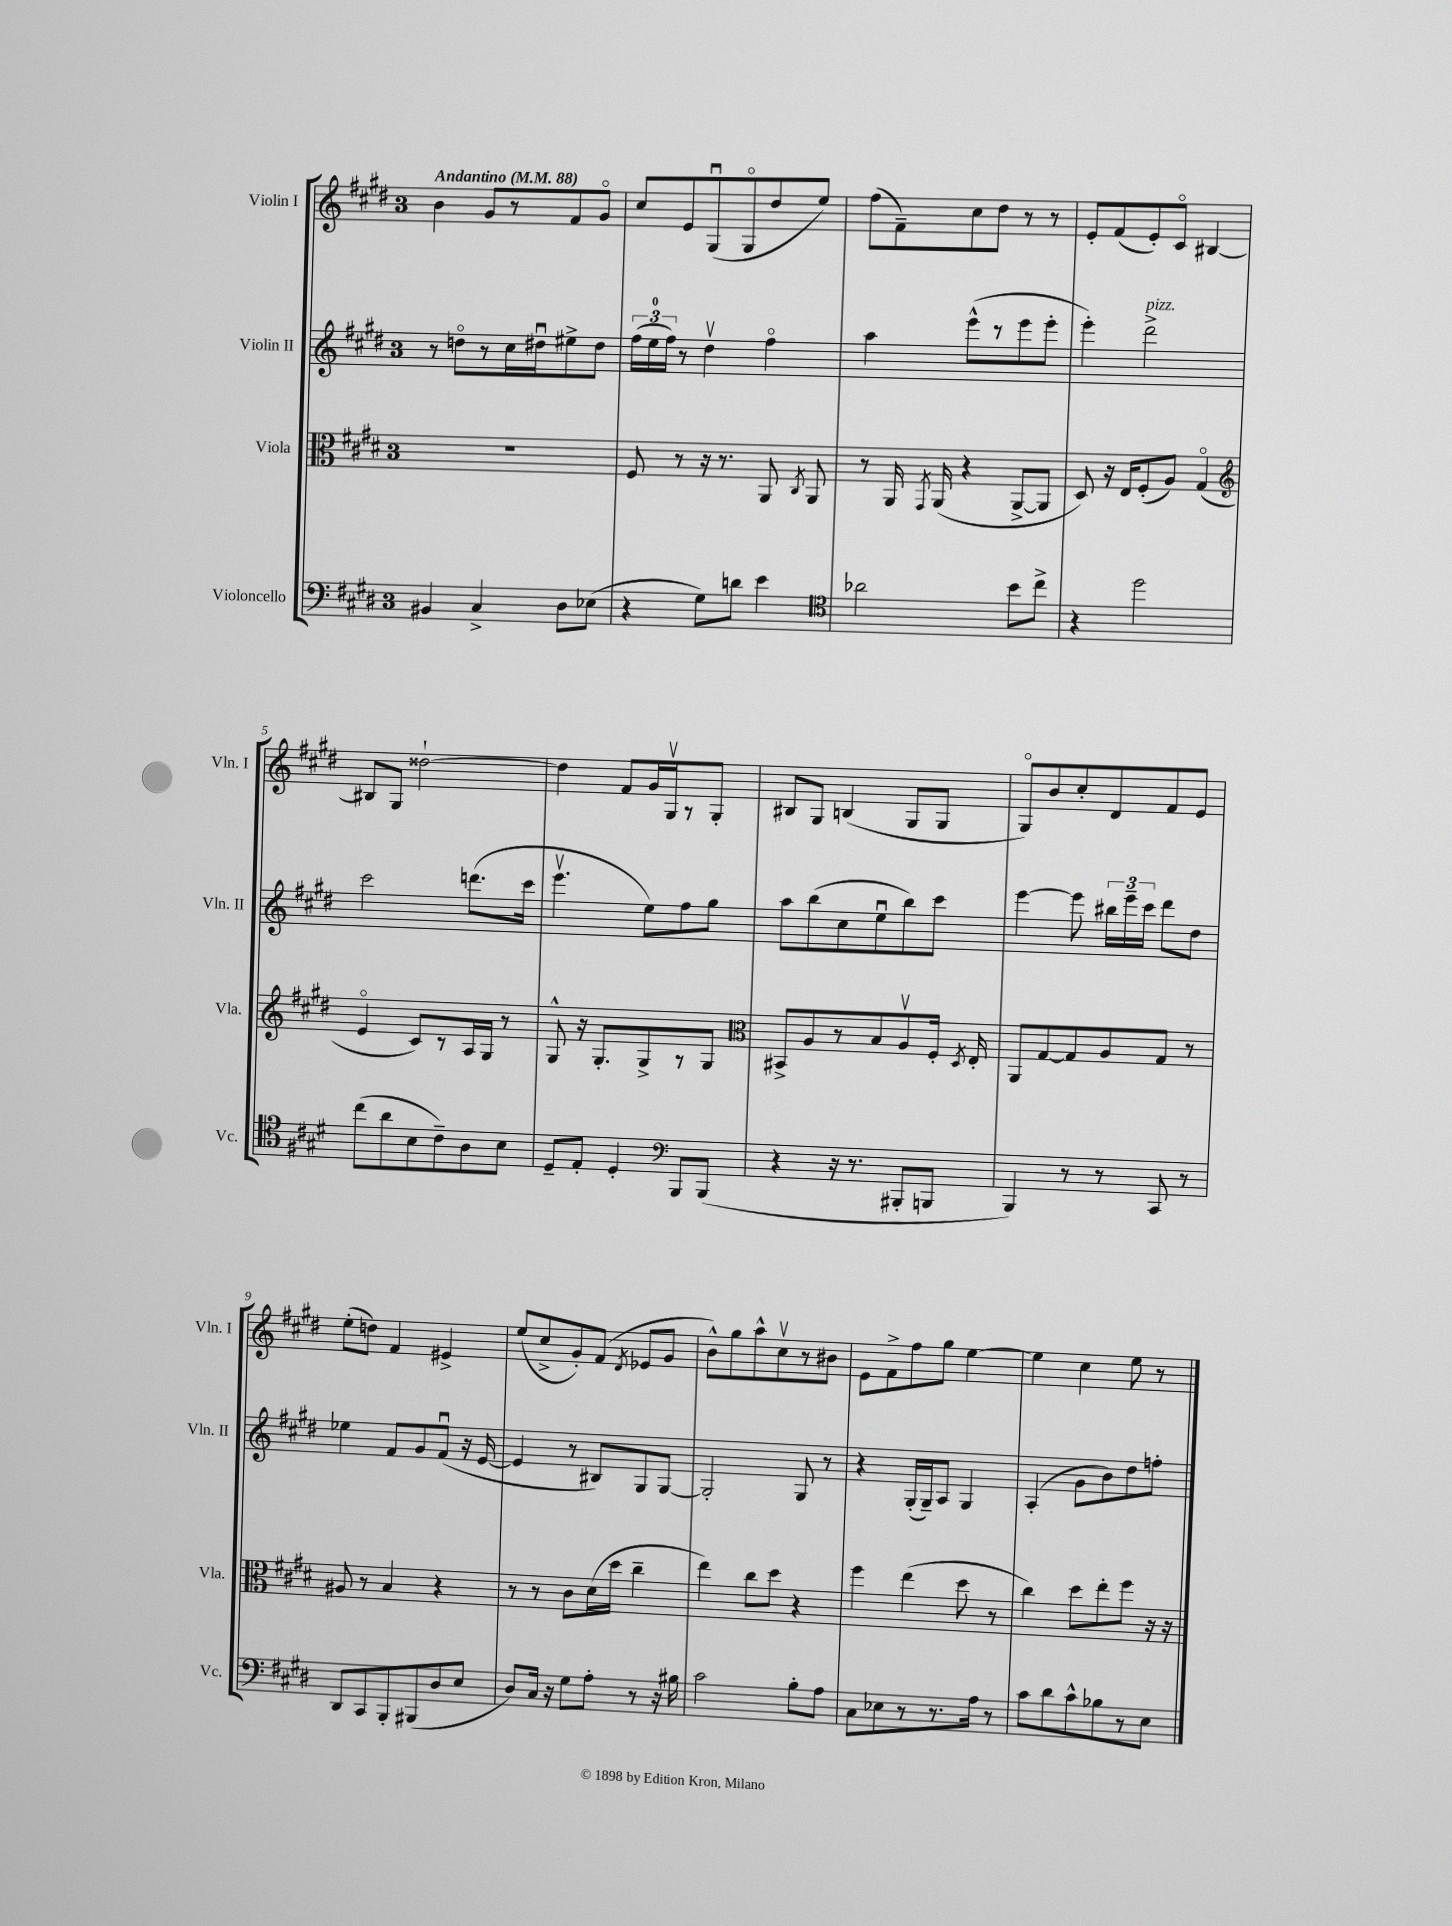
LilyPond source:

<<
\new StaffGroup <<
\new Staff = "s0" \with { instrumentName = "Violin I" shortInstrumentName = "Vln. I" } {
    \clef treble \key e \major \once \override Staff.TimeSignature.style = #'single-digit \time 3/4 \tempo "Andantino" 4 = 88
    \autoBeamOff b'4 gis'8[ r8 fis'8 gis'8]\flageolet |
    cis''8[ e'8 gis8\downbow( gis8\flageolet dis''8 e''8]) |
    fis''8[( fis'8--) cis''8 dis''8] r8 r8 |
    e'8[-. fis'8( e'8-.) cis'8]\flageolet bis4~ |
    bis8[ gis8] disis''2~-! |
    disis''4 fis'8[ gis'16 gis16\upbow r8 gis8]-. |
    bis8[ gis8] b4( gis8[ gis8] |
    gis8[\flageolet) b'8 cis''8-. dis'8 fis'8 e'8] |
    e''8[-.( d''8]) fis'4 eis'4-> |
    e''8[( cis''8-> gis'8-.) fis'8]( \acciaccatura { dis'8 } ees'8[ gis'8] |
    b'8[-^) gis''8 a''8-^ cis''8\upbow r8 bis'8] |
    e'8[ fis'8-> fis''8 gis''8] e''4~ |
    e''4 cis''4 e''8 r8 \bar "|." |
}
\new Staff = "s1" \with { instrumentName = "Violin II" shortInstrumentName = "Vln. II" } {
    \clef treble \key e \major \once \override Staff.TimeSignature.style = #'single-digit \time 3/4
    \autoBeamOff r8 d''8[\flageolet r8 cis''16 dis''16\downbow eis''8-> dis''8] |
    \tuplet 3/2 { fis''16[( e''16-0 fis''16]) } r8 dis''4\upbow fis''4\flageolet |
    a''4 e'''8[-^( r8 e'''8 e'''8]-. |
    e'''4-.) dis'''2->^\markup { \italic "pizz." } |
    cis'''2 d'''8.[( cis'''16] |
    e'''4.\upbow e''8[) fis''8 gis''8] |
    a''8[ b''8( cis''8 e''8\downbow b''8) cis'''8] |
    e'''4~ e'''8 \tuplet 3/2 { bis''16[ e'''16-- cis'''16] } dis'''8[ dis''8] |
    ees''4 fis'8[ gis'8 fis'8]\downbow( r16 e'16~ |
    e'4 r8 bis8[) gis8 gis8]~ |
    gis2-. gis8 r8 |
    r4 gis16[-.( gis16--) a8] gis4 |
    a4-.( gis'8[ b'8) dis''8 f''8]-. \bar "|." |
}
\new Staff = "s2" \with { instrumentName = "Viola" shortInstrumentName = "Vla." } {
    \clef alto \key e \major \once \override Staff.TimeSignature.style = #'single-digit \time 3/4
    \autoBeamOff R2. |
    fis8 r8 r16 r8. a,8 \acciaccatura { cis8 } a,8 |
    r8 a,16 \acciaccatura { gis,8 } a,16( r4 a,8[~-> a,8] |
    dis8) r16 e16[ fis8-.( a8]) gis4\flageolet( |
    \clef treble e'4\flageolet cis'8[) r8 a16 gis16] r8 |
    gis8-^ r16 gis8.[-. gis8-> r8 gis8] |
    \clef alto bis,8[-> a8 r8 b8 a8\upbow fis16]-. \acciaccatura { dis8 } e16-. |
    a,8[ gis8~ gis8 a8 gis8] r8 |
    ais8 r8 b4 r4 |
    r8 r8 cis'8[ dis'16( dis''16] cis''4-- |
    e''4) cis''8[ dis''8] r4 |
    fis''4 e''4( dis''8 r8 |
    cis''4) dis''8[ e''8-. fis''8] r16 r16 \bar "|." |
}
\new Staff = "s3" \with { instrumentName = "Violoncello" shortInstrumentName = "Vc." } {
    \clef bass \key e \major \once \override Staff.TimeSignature.style = #'single-digit \time 3/4
    \autoBeamOff bis,4 cis4-> dis8[ ees8]( |
    r4 gis8[) d'8] e'4 |
    \clef tenor aes'2 b'8[ cis''8]-> |
    r4 dis''2 |
    cis''8[( a'8 b8 cis'8--) a8 b8] |
    dis8[-- e8]-. dis4-. \clef bass b,,8[ b,,8]( |
    r4 r16 r8. bis,,8[-. b,,8] |
    b,,4) r8 r8 cis,8 r8 |
    dis,8[ cis,8 b,,8-. bis,,8( dis8 e8] |
    dis8[) cis16] r16 gis8[ a8]-. r8 r16 bis16 |
    cis'2 b8[-. a8] |
    cis8[ ees8 r8 r8. a16] r8 |
    cis'8[ dis'8 cis'8-^ bes8 r8 e8] \bar "|." |
}
>>
>>
